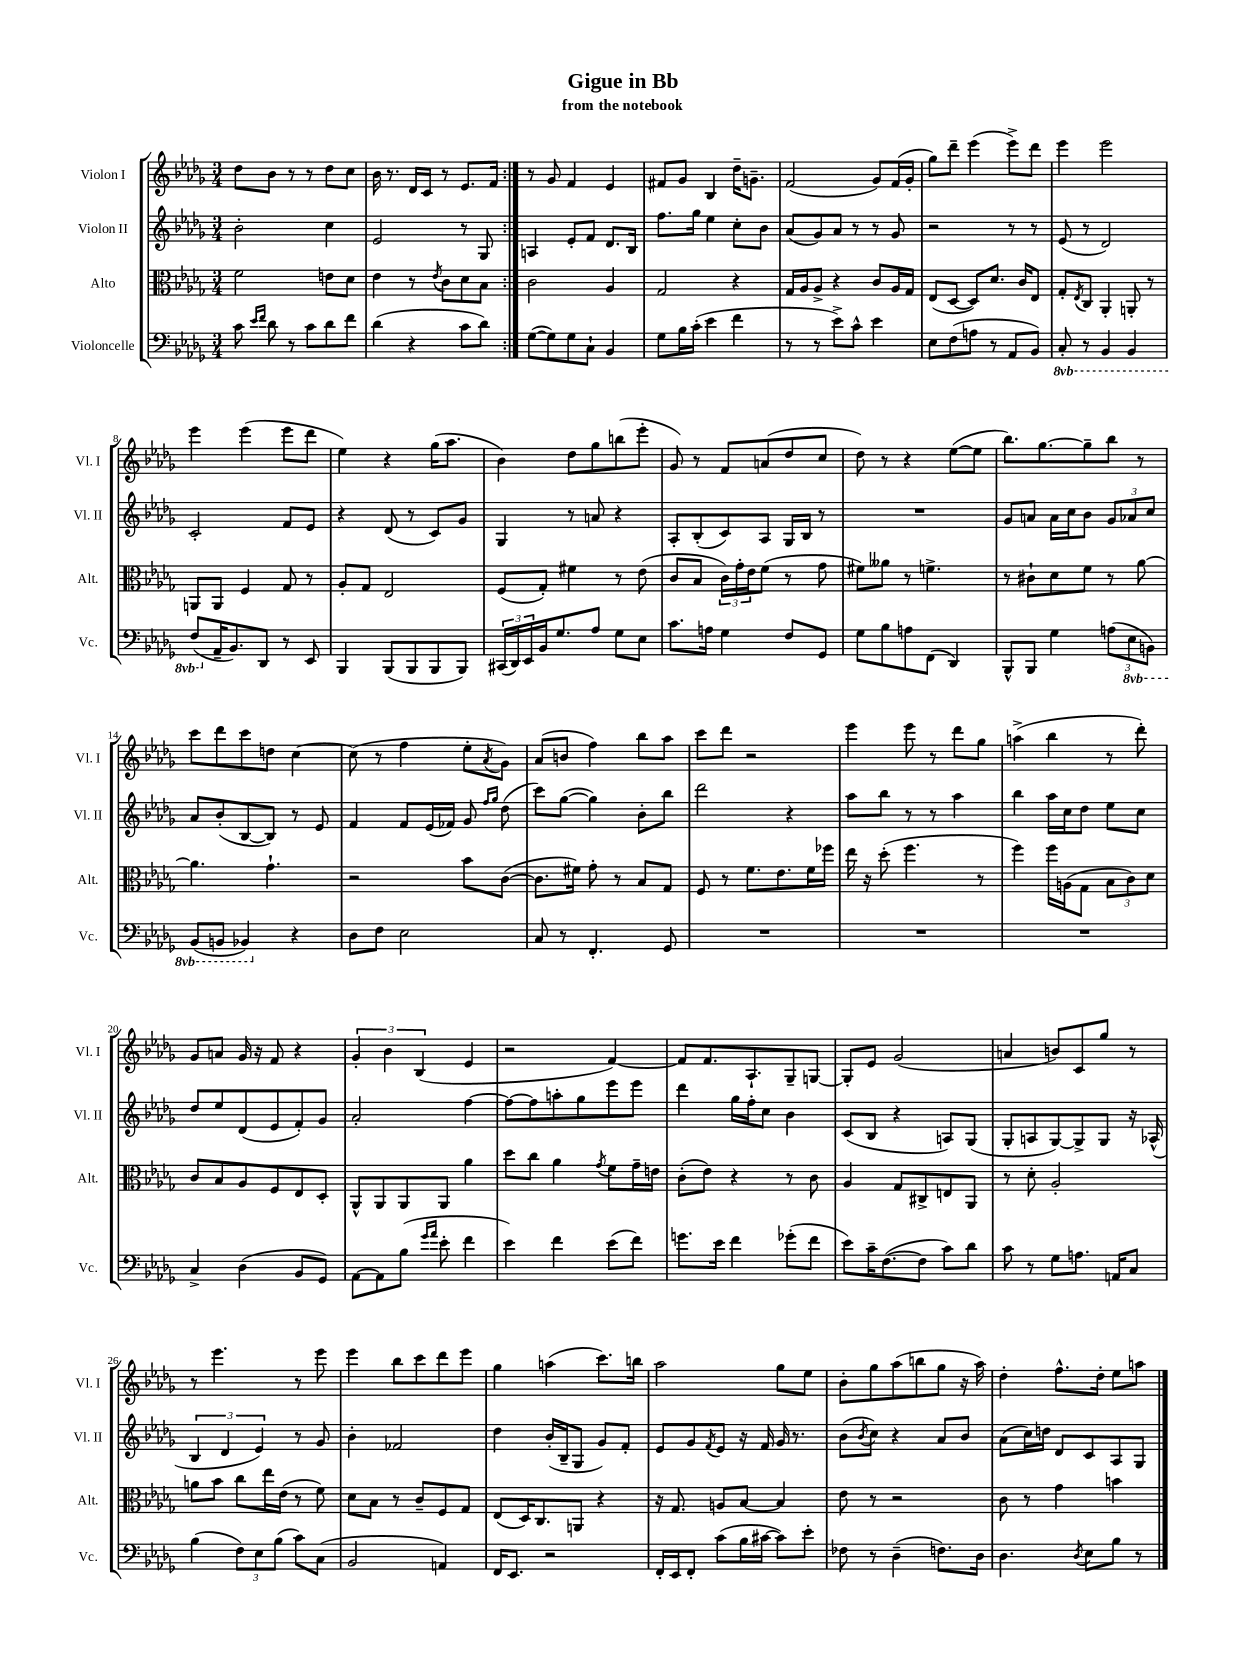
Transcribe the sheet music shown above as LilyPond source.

\header { title = "Gigue in Bb" subtitle = "from the notebook" }
<<
\new StaffGroup <<
\new Staff = "s0" \with { instrumentName = "Violon I" shortInstrumentName = "Vl. I" } {
    \clef treble \key des \major \numericTimeSignature \time 3/4
    \repeat volta 2 { des''8 bes'8 r8 r8 des''8 c''8 |
    bes'16 r8. des'16 c'16 r8 ees'8. f'16 | }
    r8 ges'8 f'4 ees'4 |
    fis'8 ges'8 bes4 des''16-- g'8.-- |
    f'2( ges'8) f'16( ges'16-. |
    ges''8) des'''8-- ees'''4( ees'''8->) des'''8 |
    ees'''4 ees'''2 |
    ees'''4 ees'''4( ees'''8 des'''8 |
    ees''4) r4 ges''16( aes''8. |
    bes'4) des''8 ges''8 b''8( ees'''8-. |
    ges'8) r8 f'8 a'8( des''8 c''8 |
    des''8) r8 r4 ees''8~( ees''8 |
    bes''8.) ges''8.~ ges''8-- bes''8 r8 |
    c'''8 des'''8 c'''8 d''8 c''4~ |
    c''8( r8 f''4 ees''8-. \acciaccatura { aes'8 } ges'8) |
    aes'8( b'8 f''4) bes''8 aes''8 |
    c'''8 des'''8 r2 |
    ees'''4 ees'''8 r8 des'''8 ges''8 |
    a''4->( bes''4 r8 des'''8-.) |
    ges'8 a'8 ges'16 r16 f'8 r4 |
    \tuplet 3/2 { ges'4-. bes'4 bes4( } ees'4 |
    r2 f'4~) |
    f'8 f'8. aes8.-! ges8-- g8~ |
    g8-. ees'8 ges'2( |
    a'4 b'8) c'8 ges''8 r8 |
    r8 ees'''4. r8 ees'''8 |
    ees'''4 bes''8 c'''8 des'''8 ees'''8 |
    ges''4 a''4( c'''8.) b''16 |
    aes''2 ges''8 ees''8 |
    bes'8-. ges''8 aes''8( b''8 ges''8 r16 aes''16) |
    des''4-. f''8.-^ des''16-. ees''8 a''8 \bar "|." |
}
\new Staff = "s1" \with { instrumentName = "Violon II" shortInstrumentName = "Vl. II" } {
    \clef treble \key des \major \numericTimeSignature \time 3/4
    \repeat volta 2 { bes'2-. c''4 |
    ees'2 r8 ges8 | }
    a4 ees'8-. f'8 des'8. bes16 |
    f''8. ges''16 ees''4 c''8-. bes'8 |
    aes'8( ges'8) aes'8 r8 r8 ges'8 |
    r2 r8 r8 |
    ees'8( r8 des'2) |
    c'2-. f'8 ees'8 |
    r4 des'8( r8 c'8) ges'8 |
    ges4 r8 a'8 r4 |
    aes8-. bes8-.( c'8) aes8 ges16 bes16 r8 |
    R2. |
    ges'8 a'8 a'16 c''16 bes'8 \tuplet 3/2 { ges'8 aes'8 c''8 } |
    aes'8 bes'8-.( bes8~ bes8) r8 ees'8 |
    f'4 f'8 ees'16( fes'16) ges'8 \grace { f''16 ges''16 } des''8( |
    c'''8) ges''8~( ges''4) bes'8-. bes''8 |
    des'''2 r4 |
    aes''8 bes''8 r8 r8 aes''4 |
    bes''4 aes''16 c''16 des''8 ees''8 c''8 |
    des''8 ees''8 des'8( ees'8 f'8-.) ges'8 |
    aes'2-. f''4~ |
    f''8~ f''8 a''8-. ges''8 ees'''8 ees'''8 |
    des'''4 ges''16 f''16-. c''8 bes'4 |
    c'8( bes8 r4 a8) ges8( |
    ges8-. a8 ges8~) ges8-> ges8 r16 aes16-^( |
    \tuplet 3/2 { bes4 des'4 ees'4) } r8 ges'8 |
    bes'4-. fes'2 |
    des''4 bes'16-.( bes16-- ges8 ges'8) f'8-. |
    ees'8 ges'8 \acciaccatura { f'8 } ees'8 r16 f'16 ges'16 r8. |
    bes'8( \acciaccatura { bes'8 } c''8) r4 aes'8 bes'8 |
    aes'8( c''16) d''16 des'8 c'8 aes8 ges8 \bar "|." |
}
\new Staff = "s2" \with { instrumentName = "Alto" shortInstrumentName = "Alt." } {
    \clef alto \key des \major \numericTimeSignature \time 3/4
    \repeat volta 2 { f'2 e'8 des'8 |
    ees'4 r8 \acciaccatura { ees'8 } c'8 des'8 bes8 | }
    c'2 aes4 |
    ges2 r4 |
    ges16 aes16 aes8-> r4 c'8 aes16 ges16 |
    ees8( des8~ des8) des'8. c'16 ees8 |
    ges8-. \acciaccatura { ees8 } c8 aes,4-. a,8-. r8 |
    a,8 a,8 f4 ges8 r8 |
    aes8-. ges8 ees2 |
    f8( ges8-.) fis'4 r8 ees'8( |
    c'8 bes8 \tuplet 3/2 { c'16) ges'16-. ees'16 } f'8( r8 ges'8 |
    fis'8) aeses'8 r8 f'4.-> |
    r8 cis'8-! des'8 f'8 r8 aes'8~ |
    aes'4. ges'4.-! |
    r2 bes'8 c'8~( |
    c'8. fis'16) ges'8-. r8 bes8 ges8 |
    f8 r8 f'8. ees'8. f'16 fes''16 |
    ees''16 r16 des''8-.( f''4. r8 |
    f''4) f''16 a16( ges8 \tuplet 3/2 { bes8 c'8) des'8 } |
    c'8 bes8 aes8 f8 ees8 des8-. |
    aes,8-^ aes,8 aes,8 aes,8 aes'4 |
    des''8 c''8 aes'4 \acciaccatura { ges'8 } f'8 ges'16-- e'16 |
    c'8-.( ees'8) r4 r8 c'8 |
    aes4 ges8 cis8-> e8 aes,8 |
    r8 des'8-. aes2-. |
    a'8 bes'8 c''8 ees''16 ees'16( r8 f'8) |
    des'8 bes8 r8 c'8-- f8 ges8 |
    ees8( des16) c8. a,8 r4 |
    r16 ges8. a8 bes8~ bes4 |
    ees'8 r8 r2 |
    c'8 r8 ges'4 b'4 \bar "|." |
}
\new Staff = "s3" \with { instrumentName = "Violoncelle" shortInstrumentName = "Vc." } {
    \clef bass \key des \major \numericTimeSignature \time 3/4 \set Staff.ottavationMarkups = #ottavation-simple-ordinals
    \repeat volta 2 { c'8 \grace { ees'16 f'16 } des'8 r8 c'8 des'8 f'8 |
    des'4( r4 c'8 des'8) | }
    ges8~( ges8) ges8 c8-! bes,4 |
    ges8 bes16 c'16-.( ees'4 f'4 |
    r8 r8 ees'8->) c'8-^ ees'4 |
    ees8 f8( a8 r8 aes,8 bes,8) |
    \ottava #-1 c,8-. r8 bes,,4 bes,,4 |
    f,8( \ottava #0 aes,16-- bes,8.) des,8 r8 ees,8 |
    bes,,4 bes,,8( bes,,8 bes,,8 bes,,8) |
    \tuplet 3/2 { cis,16( des,16) ees,16 } bes,16 ges8. aes8 ges8 ees8 |
    c'8. a16 ges4 f8 ges,8 |
    ges8 bes8 a8 f,8( des,4) |
    bes,,8-^ bes,,8 ges4 \tuplet 3/2 { a8( \ottava #-1 ees,8 b,,8) } |
    bes,,8( b,,8 bes,,4) \ottava #0 r4 |
    des8 f8 ees2 |
    c8 r8 f,4.-. ges,8 |
    R2. |
    R2. |
    R2. |
    c4-> des4( bes,8 ges,8) |
    aes,8~ aes,8 bes8( \grace { ges'16 aes'16 } ees'8-. f'4 |
    ees'4) f'4 ees'8( f'8) |
    g'8. ees'16 f'4 ges'8-.( f'8 |
    ees'8) c'16-- f8.~( f8 c'8) des'8 |
    c'8 r8 ges8 a8. a,16 c8 |
    bes4( \tuplet 3/2 { f8) ees8 bes8( } c'8) c8( |
    bes,2 a,4) |
    f,16 ees,8. r2 |
    f,16-. ees,16 f,8-. c'8( bes16 cis'16~ cis'8) ees'8-. |
    fes8 r8 des4--( f8.) des16 |
    des4. \acciaccatura { des8 } ees8 bes8 r8 \bar "|." |
}
>>
>>
